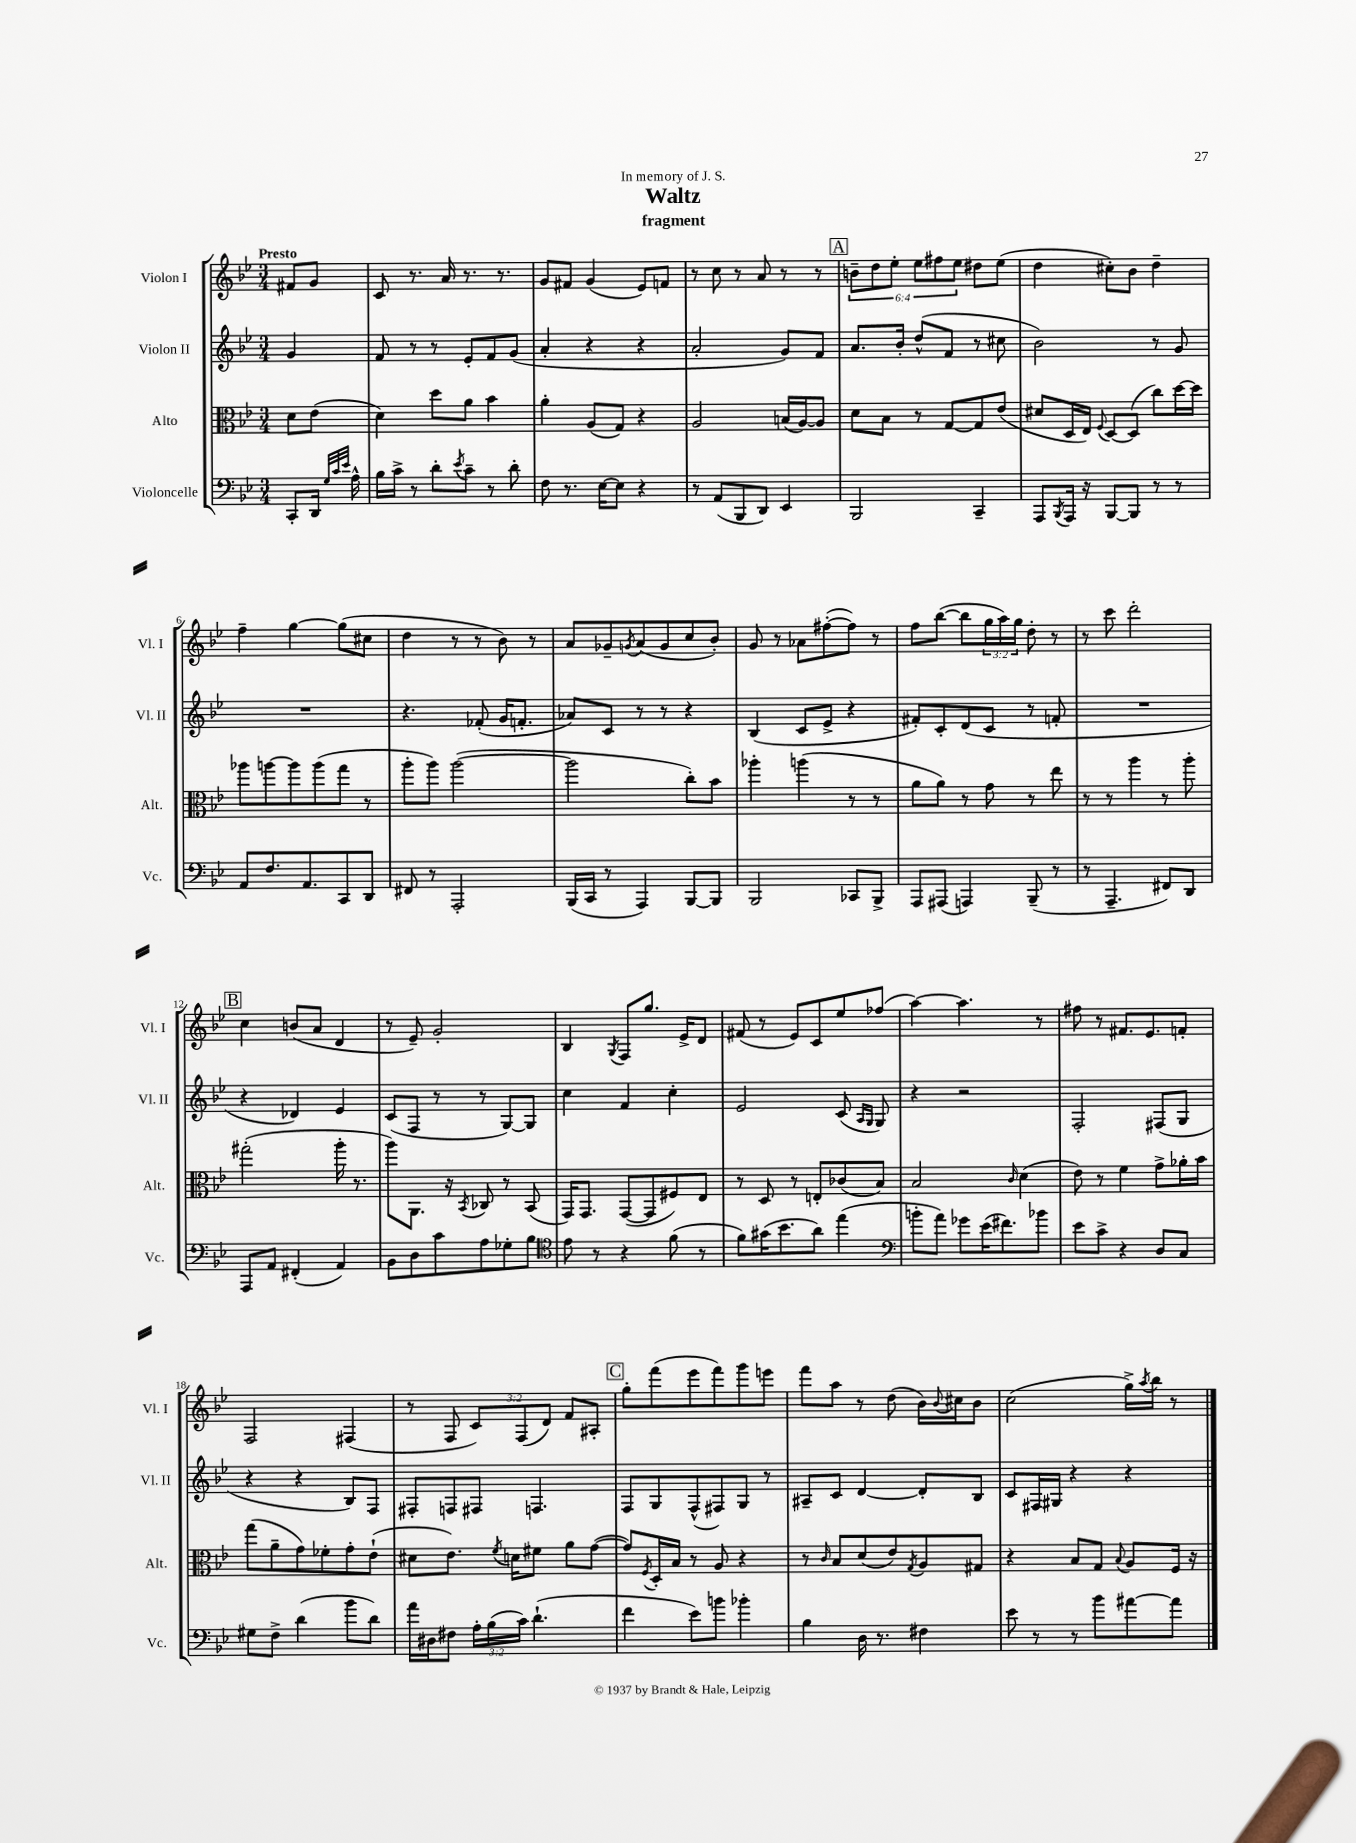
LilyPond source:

\header { title = "Waltz" subtitle = "fragment" dedication = "In memory of J. S." }
<<
\new StaffGroup <<
\new Staff = "s0" \with { instrumentName = "Violon I" shortInstrumentName = "Vl. I" } {
    \clef treble \key bes \major \numericTimeSignature \time 3/4 \override Staff.TupletNumber.text = #tuplet-number::calc-fraction-text \partial 4 \tempo "Presto"
    fis'8 g'8 |
    c'8 r8. a'16 r8. r8. |
    g'8 fis'8 g'4( ees'8) f'8 |
    r8 c''8 r8 a'8 r8 r8 |
    \mark \markup { \box "A" } \tuplet 6/4 { b'8-- d''8 ees''8-. ees''8 fis''8 ees''8 } dis''8 ees''8( |
    d''4 cis''8-.) bes'8 d''4-- |
    f''4-- g''4~ g''8( cis''8 |
    d''4 r8 r8 bes'8) r8 |
    a'8 ges'8-- \acciaccatura { g'8 } a'8( g'8 c''8 bes'8-.) |
    g'8 r8 aes'8 fis''8~-.( fis''8) r8 |
    f''8 bes''8~( bes''8 \tuplet 3/2 { g''16 a''16) g''16 } d''8-. r8 |
    r8 c'''8 d'''2-. |
    \mark \markup { \box "B" } c''4 b'8( a'8 d'4 |
    r8 ees'8--) g'2-. |
    bes4 \acciaccatura { g8 } f8 g''8. ees'16-> d'8 |
    fis'8( r8 ees'8) c'8 ees''8 fes''8( |
    a''4~) a''4. r8 |
    fis''8 r8 fis'8. ees'8. f'8-. |
    f2 fis4( |
    r8 f8 \tuplet 3/2 { c'8) f8( d'8) } f'8 ais8-. |
    \mark \markup { \box "C" } g''8-. f'''8( ees'''8 f'''8) g'''8 e'''8 |
    f'''8 a''8 r8 d''8( bes'16) \appoggiatura { bes'8 } cis''16 bes'8 |
    c''2( g''16->) \acciaccatura { a''8 } bes''16 r8 \bar "|." |
}
\new Staff = "s1" \with { instrumentName = "Violon II" shortInstrumentName = "Vl. II" } {
    \clef treble \key bes \major \numericTimeSignature \time 3/4 \partial 4
    g'4 |
    f'8 r8 r8 ees'8-. f'8 g'8( |
    a'4-. r4 r4 |
    a'2-. g'8) f'8 |
    \mark \markup { \box "A" } a'8. bes'16-. d''8-^( f'8 r8 cis''8 |
    bes'2) r8 g'8 |
    R2. |
    r4. fes'8-.( g'16 f'8.-. |
    aes'8) c'8 r8 r8 r4 |
    bes4( c'8 ees'8-> r4 |
    fis'8-.) c'8-. d'8( c'8 r8 f'8-. |
    R2. |
    \mark \markup { \box "B" } r4 des'4) ees'4 |
    c'8( f8 r8 r8 g8~) g8 |
    c''4 f'4 c''4-. |
    ees'2 c'8( \grace { a16 g16 } g8) |
    r4 r2 |
    f2-. fis8( g8 |
    r4 r4 bes8) f8 |
    fis8-. f8 fis8 f4. |
    \mark \markup { \box "C" } f8 g8 f8-^( fis8) g8 r8 |
    ais8-- c'8 d'4~ d'8-. bes8 |
    c'8 fis16 gis16 r4 r4 \bar "|." |
}
\new Staff = "s2" \with { instrumentName = "Alto" shortInstrumentName = "Alt." } {
    \clef alto \key bes \major \numericTimeSignature \time 3/4 \partial 4
    d'8 ees'8( |
    d'4) d''8 a'8 bes'4 |
    a'4-. a8( g8) r4 |
    a2 b16( a16~) a8 |
    \mark \markup { \box "A" } d'8 bes8 r8 g8~ g8 ees'8( |
    dis'8 d16 ees16) \appoggiatura { f8 } d8~ d8( c''8) d''16~ d''16 |
    aes''8 a''8~ a''8 a''8( g''8 r8 |
    a''8-. a''8) a''2~( |
    a''2 c''8-.) bes'8 |
    aes''4-. a''4( r8 r8 |
    a'8 a'8) r8 g'8 r8 ees''8 |
    r8 r8 a''4 r8 a''8-. |
    \mark \markup { \box "B" } gis''2-.( a''16-. r8. |
    a''8) a,8. r16 \acciaccatura { bes,8 } ces8 r8 bes,8( |
    g,16) g,8. g,8~( g,8 fis8) ees8 |
    r8 d8 r8 e8-. ces'8( bes8) |
    bes2 \grace { c'16 } d'4( |
    ees'8) r8 f'4 g'8-> aes'16-. bes'16 |
    g''8( a'8-- g'8) fes'8-. g'8-. ees'8-!( |
    dis'8 ees'8.) \acciaccatura { f'8 } d'16 fis'8 a'8 g'8~( |
    \mark \markup { \box "C" } g'8) \acciaccatura { f8 } d16-. bes16 r8 a8 r4 |
    r8 \grace { c'16 } bes8 d'8( ees'8) \acciaccatura { g8 } a8 gis8 |
    r4 bes8 g8 \appoggiatura { bes8 } a8 f16 r16 \bar "|." |
}
\new Staff = "s3" \with { instrumentName = "Violoncelle" shortInstrumentName = "Vc." } {
    \clef bass \key bes \major \numericTimeSignature \time 3/4 \override Staff.TupletNumber.text = #tuplet-number::calc-fraction-text \partial 4
    c,8-. d,16 \grace { g32 c'32 ees'32 } a16-^ |
    bes16 c'16-> r8 d'8-. \acciaccatura { ees'8 } c'8-- r8 d'8-. |
    f8 r8. ees16~ ees8 r4 |
    r8 a,8( bes,,8 d,8) ees,4 |
    \mark \markup { \box "A" } bes,,2 c,4-- |
    a,,8 \acciaccatura { bes,,8 } a,,16 r16 bes,,8~ bes,,8 r8 r8 |
    a,8 f8. a,8. c,8 d,8 |
    fis,8 r8 a,,2-. |
    bes,,16( c,16 r8 a,,4) bes,,8~ bes,,8 |
    bes,,2 ces,8 bes,,8-> |
    a,,8 ais,,8( a,,4) bes,,8--( r8 |
    r8 a,,4.-- fis,8) d,8 |
    \mark \markup { \box "B" } a,,8 a,8 fis,4-.( a,4) |
    bes,8 d8 c'8 a8 ges8-. bes8 |
    \clef tenor ees'8 r8 r4 f'8( r8 |
    f'8) gis'16( bes'8. a'8) ees''4( |
    \clef bass b'8-. a'8) ges'8 ees'16( fis'8.) bes'8 |
    ees'8 c'8-> r4 d8 c8 |
    gis8 f8-> d'4( bes'8 d'8) |
    a'16 dis16 fis8 \tuplet 3/2 { a16-. bes16( c'16) } d'4.-!( |
    \mark \markup { \box "C" } f'4 ees'8) b'8 bes'4-. |
    bes4 d16 r8. fis4 |
    ees'8 r8 r8 bes'8 ais'8~ ais'8 \bar "|." |
}
>>
>>
